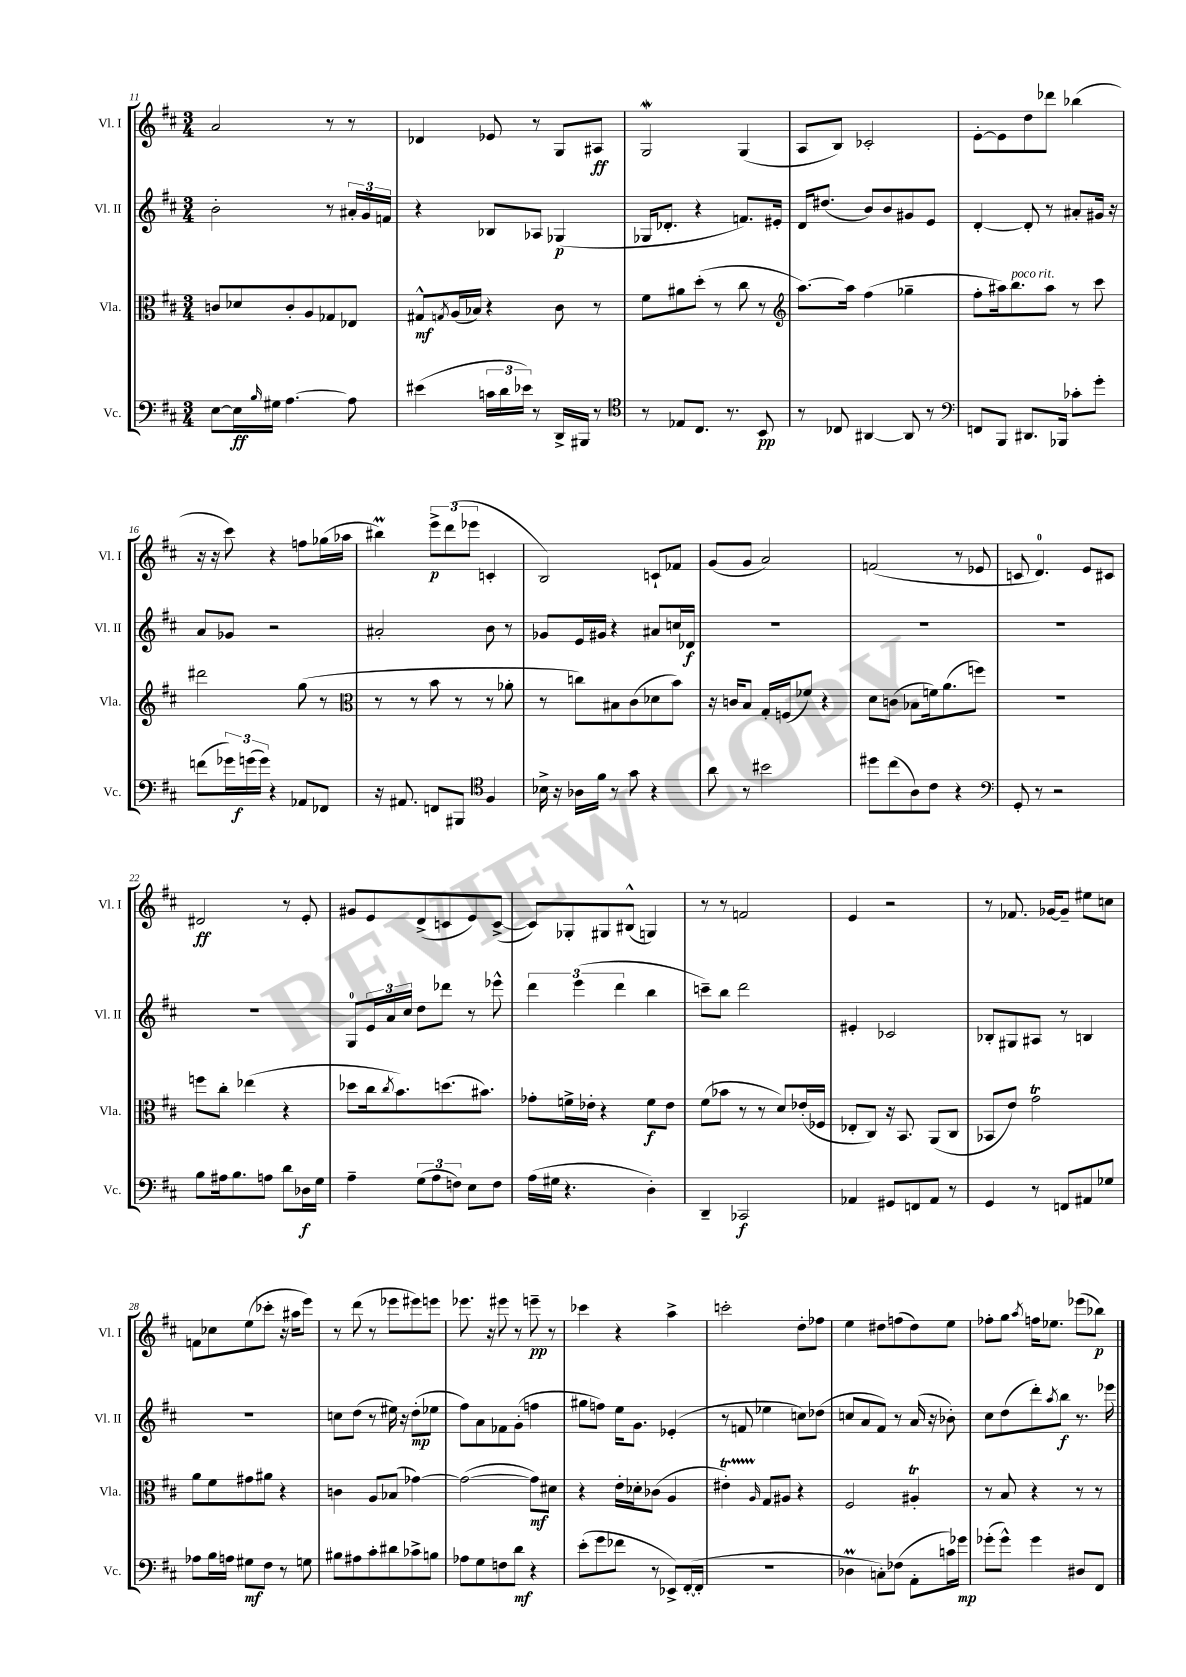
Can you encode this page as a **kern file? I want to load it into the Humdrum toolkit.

**kern	**kern	**kern	**kern
*staff4	*staff3	*staff2	*staff1
*clefF4	*clefC3	*clefG2	*clefG2
*k[f#c#]	*k[f#c#]	*k[f#c#]	*k[f#c#]
*M3/4	*M3/4	*M3/4	*M3/4
[8E\L	8c/L	2b'\	2a/
16E\]L	8d-/	.	.
16qqB/	.	.	.
16G#\JJ	.	.	.
[4.A\	8c'/	.	.
.	8A/	.	.
.	8G-/	8r	8r
8A\]	8E-/J	24a#'/LL	8r
.	.	24g/	.
.	.	24f/JJ	.
=	=	=	=
(4e#\	8G#^^/L	4r	4d-/
.	8qG/	.	.
.	(16A/L	.	.
.	16B-/JJ)	.	.
24c\LL	4r	8B-/L	8e-/
24d\	.	.	.
24e-\JJ)	.	.	.
8r	.	8A-/J	8r
16DD^/LL	8c#\	(4G-/	8G/L
16BBB#/JJ	.	.	.
8r	8r	.	8A#/J
=	=	=	=
*clefC4	*	*	*
8r	8f#\L	16G-/LK	2G/
.	.	8.d-'/J	.
8E-/L	8a#\	.	.
8.C#/J	(8dd'\J	4r	.
.	8r	.	.
8.r	.	.	.
.	8cc#\	8.f/L)	(4G/
8BB/	8r	.	.
.	.	16e#'/Jk	.
=	=	=	=
*	*clefG2	*	*
8r	[8.aa\L)	16d/LK	8A/L
.	.	(8.dd#/J	.
8C-/	.	.	8B/J)
.	16aa\]Jk	.	.
[4AA#/	(4ff#\	8b/L)	2c-'/
.	.	8b/	.
8AA#/]	4gg-~\	8g#/	.
8r	.	8e/J	.
=	=	=	=
*clefF4	*	*	*
8FF/L	8ff#'\L	[4d'/	[8e'\L
8BBB/J	16aa#\k)	.	8e\]
.	8.bb\	.	.
8.DD#/L	.	8d'/]	8dd\
.	8aa#\J	8r	8ddd-\J
16BBB-/Jk	.	.	.
8c-'\L	8r	8a#'/L	(4bb-\
8g'\J	8ccc#\	16g#/Jk	.
.	.	16r	.
=	=	=	=
(8f\L	2ddd#\	8a/L	16r
.	.	.	16r
24g-\L)	.	8g-/J	8ccc#\)
(24g\	.	.	.
24g\JJ)	.	.	.
4r	.	2r	4r
8AA-/L	(8gg\	.	8ff\L
8FF-/J	8r	.	(16gg-\L
.	.	.	16aa-\JJ
=	=	=	=
*	*clefC3	*	*
16r	8r	2a#'/	4bb#\)
8.AA#/	.	.	.
.	8r	.	.
8FF/L	8b\	.	12eee^\L
.	.	.	(12ddd\
8BBB#/J	8r	.	.
.	.	.	12eee-\J
*clefC4	*	*	*
4F#/	8r	8b\	4c'/
.	8a-'\	8r	.
=	=	=	=
16B-^\	8r	8g-/L	2B/)
16r	.	.	.
16A-\LL	8cc\L)	16e/L	.
16f#\JJ	.	16g#/JJ	.
8r	8B#\	4r	.
8g\	(8c#\	.	.
4r	8d-\	8a#/L	8c`/L
.	8b\J)	16cc/L	8f-/J
.	.	16d-/JJ	.
=	=	=	=
8a\	16r	2.r	(8g/L
.	16c/LK	.	.
8r	8B/J	.	8g/J
2b#\	16G'/LL	.	2a/)
.	(16F/J	.	.
.	8f-/J)	.	.
.	4r	.	.
=	=	=	=
8dd#\L	8d\L	2.r	(2f/
(8cc#\	(8c\J	.	.
8A\)	8B-\L	.	.
8c#\J	16f\k)	.	.
.	(8.a\	.	.
4r	.	.	8r
.	8ff\J)	.	8e-/
=	=	=	=
*clefF4	*	*	*
8GG'/	2.r	2.r	8c/
8r	.	.	4.d/)
2r	.	.	.
.	.	.	8e/L
.	.	.	8c#/J
=	=	=	=
8B\L	8ff\L	2.r	2d#/
16A#\k	8cc#'\J	.	.
8.B\	.	.	.
.	(4ee-\	.	.
8A\J	.	.	.
8d\L	4r	.	8r
16D-\L	.	.	8e'/
16G\JJ	.	.	.
=	=	=	=
4A~\	8dd-\L	8G/L	8g#/L
.	16cc#\k	24e/L	8e/
.	.	24a/	.
.	8qcc#/	.	.
.	8.b\)	.	.
.	.	24cc#/JJ	.
(12G\L	.	8dd\L	(8d^/
12A\	.	.	.
.	(8.dd\	8ddd-\J	8c/
12F\J)	.	.	.
8E\L	.	8r	8e/)
.	8.b#\J)	.	.
8F\J	.	8eee-^^\	([8c^/J
=	=	=	=
(16A\LL	8g-'\L	6ddd\	8c/]L)
16G#\JJ	.	.	.
4.r	16f^\L	.	8G-'/
.	.	(6eee\	.
.	16e-'\JJ	.	.
.	4r	.	8G#/
.	.	6ddd\	.
.	.	.	(8B#^^/J
4D'\)	8f\L	4bb\	4G/)
.	8e-\J	.	.
=	=	=	=
4DD~/	(8f#\L	8ccc~\L)	8r
.	8b-\J	8bb\J	8r
2CC-/	8r	2ddd\	2f/
.	8r	.	.
.	8d/L)	.	.
.	(16e-'/L	.	.
.	16F-/JJ	.	.
=	=	=	=
4AA-/	8E-'/L	4e#'/	4e/
.	8C#/J)	.	.
8GG#/L	16r	2c-/	2r
.	8.BB/	.	.
8FF/	.	.	.
8AA-/J	(8AA/L	.	.
8r	8C#/J	.	.
=	=	=	=
4GG/	8BB-/L	8B-'/L	8r
.	8e/J)	8G#/	8.f-/
8r	2g\	8A#/J	.
.	.	.	[16g-/LK
8FF/L	.	8r	8g-~/]J
8AA#/	.	4B/	8ee#\L
8G-/J	.	.	8cc\J
=	=	=	=
8A-\L	8a\L	2.r	8f\L
16B\L	8f#\	.	8cc-\
16A\JJ	.	.	.
8G#\L	8g#\	.	(8ee\
8F#\J	8a#\J	.	8ccc-'\J
8r	4r	.	16r
.	.	.	16aa#\LK
8G\	.	.	8eee\J)
=	=	=	=
8B#\L	4c\	8cc\L	8r
8A#\	.	(8dd\J	(8ddd\
8c#'\	8A/L	8r	8r
8d#\	(8B-/J	16ee#\)	8eee-\L
.	.	16r	.
8c-^\	[4g-\)	(8dd'\L	8eee#\)
8B\J	.	8ee-\J	8eee\J
=	=	=	=
8A-\L	(2g-\_	8ff#\L)	8.eee-\
8G\	.	8a\	.
.	.	.	16r
8F\	.	8f-\	8eee#\
8d\J	.	(8g'\J	8r
4r	8g-\]L)	4ff\	8eee~\
.	8d#\J	.	8r
=	=	=	=
(8e'\L	4r	8gg#\L	4ccc-\
8g\	.	8ff\J)	.
8f-\J	16e'\LL	16ee\LK	4r
.	16d-'\J	8.g\J	.
8r	(8c-\J	.	.
8EE-^/L)	4A/	(4e-'/	4aa^\
([16FF#'/L	.	.	.
16FF#'/]JJ	.	.	.
=	=	=	=
2.r	4e#'\)	8r	2ccc'\
.	.	8f/	.
.	16qqA/	.	.
.	8G/L	4ee-\	.
.	8A#/J	.	.
.	4r	8cc\L)	8dd'\L
.	.	(8dd-\J	8ff-\J
=	=	=	=
4D-\	2F#/	8cc/L	4ee\
.	.	8a/	.
8C'\L)	.	8f#/J)	8dd#\L
(8F-\J	.	8r	(8ff\
8AA'\L	4A#'/	(16a/	8dd#\)
.	.	16r	.
16c\L)	.	8b-'\)	8ee\J
16g-\JJ	.	.	.
=	=	=	=
(8g-'\L	8r	8cc#\L	8ff-'\L
8g-^^\J)	8B/	(8dd\	8gg\J
.	.	.	8qaa/
4g-\	4r	8ddd'\)	16ff\LK
.	.	.	8.ee-\J
.	.	8qaa/	.
.	.	8bb\J	.
8D#/L	8r	8.r	(8eee-\L
8FF#/J	8r	.	8bb-\J)
.	.	16eee-\	.
==	==	==	==
*-	*-	*-	*-
